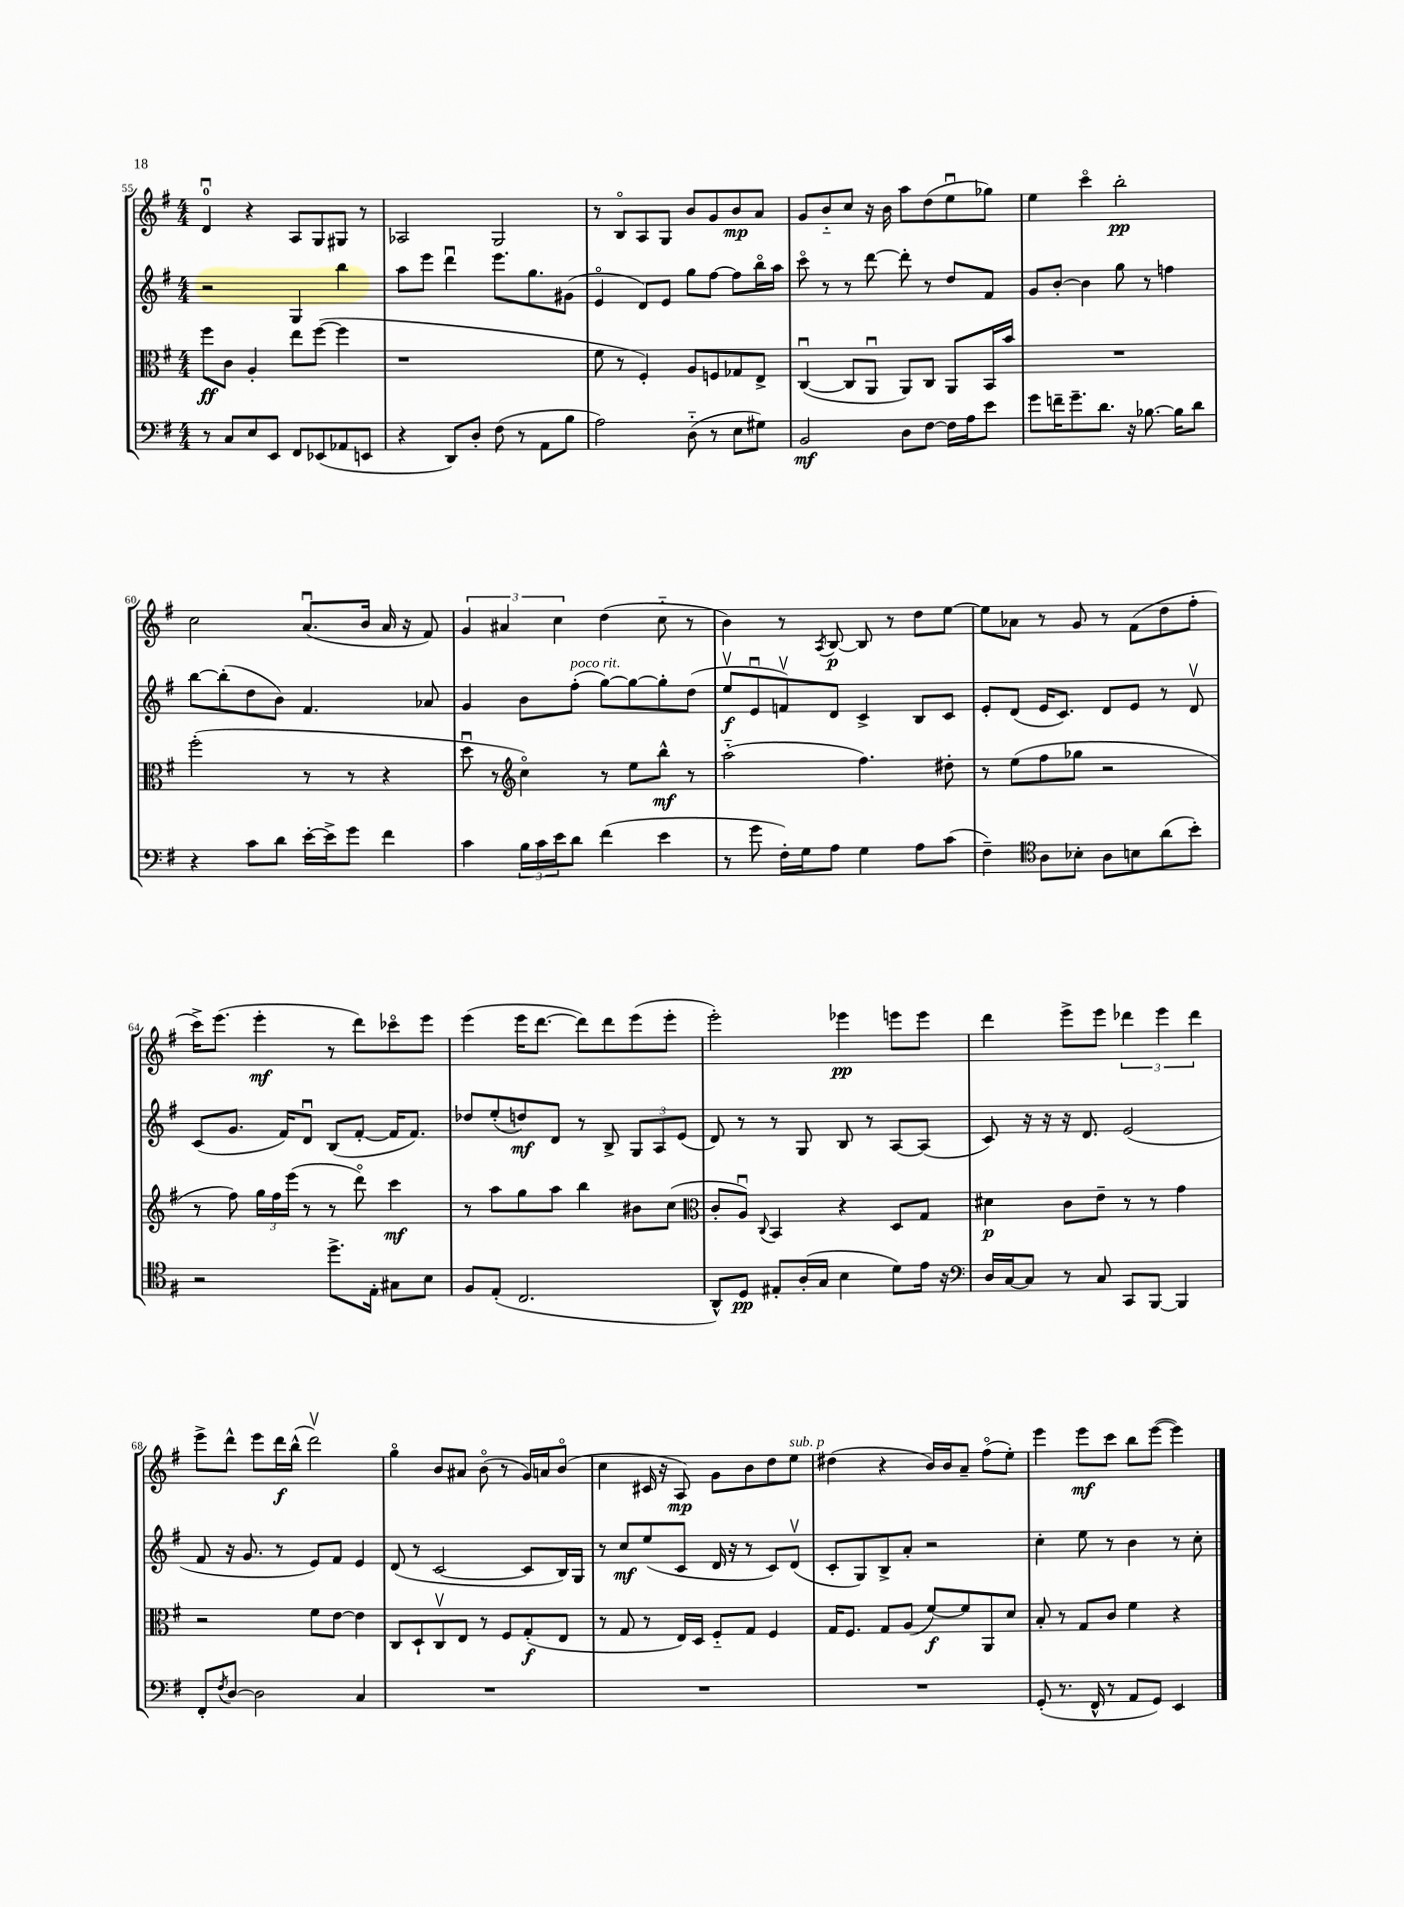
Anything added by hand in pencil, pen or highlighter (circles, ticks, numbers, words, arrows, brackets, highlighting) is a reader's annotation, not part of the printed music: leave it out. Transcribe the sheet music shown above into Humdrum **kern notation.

**kern	**dynam	**kern	**dynam	**kern	**dynam	**kern	**dynam
*part4	*part4	*part3	*part3	*part2	*part2	*part1	*part1
*staff4	*staff4	*staff3	*staff3	*staff2	*staff2	*staff1	*staff1
*clefF4	*	*clefC3	*	*clefG2	*	*clefG2	*
*k[f#]	*	*k[f#]	*	*k[f#]	*	*k[f#]	*
*M4/4	*	*M4/4	*	*M4/4	*	*M4/4	*
=55	=55	=55	=55	=55	=55	=55	=55
8r	.	8ff#\L	ff	2r	.	4du/	.
8C/L	.	8c\J	.	.	.	.	.
8E/	.	4A'/	.	.	.	4r	.
8EE/J	.	.	.	.	.	.	.
8FF#/L	.	8ee\L	.	4G/	.	8A/L	.
(8EE-X/	.	([8ff#\J	.	.	.	8G/	.
8AA-X/	.	4ff#\]	.	4bb\	.	8G#X/J	.
8EEn/J	.	.	.	.	.	8r	.
=56	=56	=56	=56	=56	=56	=56	=56
4r	.	1r	.	8aa\L	.	2A-X/	.
.	.	.	.	8eee\J	.	.	.
8DD/L)	.	.	.	4dddu\	.	.	.
8D'/J	.	.	.	.	.	.	.
(8F#\	.	.	.	8.eee\L	.	2G/	.
8r	.	.	.	.	.	.	.
.	.	.	.	8.gg\	.	.	.
8AA\L	.	.	.	.	.	.	.
8B\J	.	.	.	(8g#X\J	.	.	.
=57	=57	=57	=57	=57	=57	=57	=57
2A\)	.	8f#\	.	4e/	.	8r	.
.	.	8r	.	.	.	8B/L	.
.	.	4F#'/)	.	8d/L)	.	8A/	.
.	.	.	.	8e/J	.	8G/J	.
(8D\	.	8A/L	.	8gg\L	.	8b/L	.
8r	.	8Fn/	.	[8ff#\J	.	8g/	.
8E\L	.	8G-X/	.	8ff#\L]	.	8b/	mp
8G#X\J)	.	8E^/J	.	16bb\L	.	8a/J	.
.	.	.	.	16aa\JJ	.	.	.
=58	=58	=58	=58	=58	=58	=58	=58
2BB/	mf	([4Cu/	.	8ccc\	.	8g/L	.
.	.	.	.	8r	.	8b/	.
.	.	8C/L]	.	8r	.	8cc/J	.
.	.	8AAu/J	.	[8ddd\	.	16r	.
.	.	.	.	.	.	16b\	.
8D\L	.	8AA/L)	.	8ddd'\]	.	8aa\L	.
[8F#\J	.	8C/J	.	8r	.	(8dd\	.
16F#\LL]	.	8AA/L	.	8dd/L	.	8eeu\	.
16A\J	.	.	.	.	.	.	.
8e\J	.	16BB/L	.	8f#/J	.	8gg-X\J)	.
.	.	16b/JJ	.	.	.	.	.
=59	=59	=59	=59	=59	=59	=59	=59
8g\L	.	1r	.	8g/L	.	4ee\	.
16fn~\K	.	.	.	[8b'/J	.	.	.
8.g~\	.	.	.	.	.	.	.
.	.	.	.	4b\]	.	4ccc\	.
8.d\J	.	.	.	.	.	.	.
.	.	.	.	8gg\	.	2bb'\	pp
16r	.	.	.	.	.	.	.
[8.B-X\	.	.	.	8r	.	.	.
.	.	.	.	4ffn\	.	.	.
16B-\KL]	.	.	.	.	.	.	.
8d\J	.	.	.	.	.	.	.
!!LO:LB:g=z
=60	=60	=60	=60	=60	=60	=60	=60
4r	.	(2ff#'\	.	[8bb\L	.	2cc\	.
.	.	.	.	(8bb'\]	.	.	.
8c\L	.	.	.	8dd\	.	.	.
8d\J	.	.	.	8b\J)	.	.	.
[16e'\LL	.	8r	.	4.f#/	.	(8.au/L	.
16e^\J]	.	.	.	.	.	.	.
8g\J	.	8r	.	.	.	.	.
.	.	.	.	.	.	16b/Jk	.
4f#\	.	4r	.	.	.	16a/	.
.	.	.	.	.	.	16r	.
.	.	.	.	8a-X/	.	8f#/)	.
=61	=61	=61	=61	=61	=61	=61	=61
4c\	.	8ddu\	.	4g/	.	6g/	.
.	.	8r	.	.	.	.	.
.	.	.	.	.	.	6a#X/	.
*	*	*clefG2	*	*	*	*	*
24B\LL	.	4cc\)	.	8b\L	.	.	.
24c\	.	.	.	.	.	.	.
24e\J	.	.	.	.	.	6cc\	.
!	!	!	!	!LO:TX:a:i:t=poco rit.	!	!	!
8d\J	.	.	.	(8ff#'\J	.	.	.
(4f#\	.	8r	.	[8gg\L)	.	(4dd\	.
.	.	8ee\L	.	8gg\_	.	.	.
4e\	.	8bb^^\J	mf	8gg'\]	.	8cc\	.
.	.	8r	.	(8dd\J	.	8r	.
=62	=62	=62	=62	=62	=62	=62	=62
8r	.	(2aa\	.	8eev/L	f	4b\)	.
8g\	.	.	.	8eu/	.	.	.
16F#'\LL)	.	.	.	8fnv/)	.	8r	.
16G\J	.	.	.	.	.	.	.
.	.	.	.	.	.	8qA/	.
8A\J	.	.	.	8d/J	.	[8B/	p
4G\	.	4.ff#\)	.	4c^/	.	8B/]	.
.	.	.	.	.	.	8r	.
8A\L	.	.	.	8B/L	.	8dd\L	.
(8c\J	.	8dd#X'\	.	8c/J	.	[8ee\J	.
=63	=63	=63	=63	=63	=63	=63	=63
4F#~\)	.	8r	.	8e'/L	.	8ee\L]	.
.	.	(8ee\L	.	(8d/J	.	8a-X\J	.
*clefC4	*	*	*	*	*	*	*
8A\L	.	8ff#\	.	16e/KL	.	8r	.
.	.	.	.	8.c/J)	.	.	.
8B-X'\J	.	8gg-X\J	.	.	.	8g/	.
8A\L	.	2r	.	8d/L	.	8r	.
8Bn\	.	.	.	8e/J	.	(8f#\L	.
(8a\	.	.	.	8r	.	8dd\	.
8b'\J)	.	.	.	8dv/	.	8ff#'\J	.
!!LO:LB:g=z
=64	=64	=64	=64	=64	=64	=64	=64
2r	.	8r	.	(8c/L	.	16ccc^\KL)	.
.	.	.	.	.	.	(8.eee\J	.
.	.	8ff#\)	.	8.g/J	.	.	.
.	.	24gg\LL	.	.	.	4eee'\	mf
.	.	24ff#\	.	.	.	.	.
.	.	.	.	16f#/KL)	.	.	.
.	.	(24eee\JJ	.	.	.	.	.
.	.	8r	.	8du/J	.	.	.
8.dd^\L	.	8r	.	(8B/L	.	8r	.
.	.	8ddd\)	.	[8f#'/J	.	8ddd\L)	.
16E'\Jk	.	.	.	.	.	.	.
8G#X\L	.	4ccc\	mf	16f#/KL]	.	8ccc-X\	.
.	.	.	.	8.f#/J)	.	.	.
8B\J	.	.	.	.	.	8eee\J	.
=65	=65	=65	=65	=65	=65	=65	=65
8F#/L	.	8r	.	8dd-X/L	.	(4eee\	.
(8E'/J	.	8aa\L	.	(8ee'/	.	.	.
2.C/	.	8gg\	.	8ddn/)	mf	16eee\KL	.
.	.	.	.	.	.	[8.ddd\J	.
.	.	8aa\J	.	8d/J	.	.	.
.	.	4bb\	.	8r	.	8ddd\L])	.
.	.	.	.	8B^/	.	8ddd\	.
.	.	8b#X\L	.	12G/L	.	(8eee\	.
.	.	.	.	12A/	.	.	.
.	.	(8cc\J	.	.	.	8eee'\J	.
.	.	.	.	(12e/J	.	.	.
=66	=66	=66	=66	=66	=66	=66	=66
*	*	*clefC3	*	*	*	*	*
8AA^^/L)	.	8c'/L	.	8d/)	.	2eee'\)	.
8D/J	pp	8Au/J)	.	8r	.	.	.
.	.	8qqC/	.	.	.	.	.
8E#X'/L	.	4BB/	.	8r	.	.	.
(16A'/L	.	.	.	8G/	.	.	.
16G/JJ	.	.	.	.	.	.	.
4B\	.	4r	.	8B/	.	4eee-X\	pp
.	.	.	.	8r	.	.	.
8d\L)	.	8D/L	.	[8A/L	.	8eeen\L	.
16e\Jk	.	8G/J	.	(8A/J]	.	8eee\J	.
16r	.	.	.	.	.	.	.
=67	=67	=67	=67	=67	=67	=67	=67
*clefF4	*	*	*	*	*	*	*
16D/LL	.	4d#X\	p	8c/)	.	4ddd\	.
[16C/J	.	.	.	.	.	.	.
8C/J]	.	.	.	16r	.	.	.
.	.	.	.	16r	.	.	.
8r	.	8c\L	.	16r	.	8eee^\L	.
.	.	.	.	8.d/	.	.	.
8C/	.	8e~\J	.	.	.	8eee\J	.
8CC/L	.	8r	.	(2e/	.	6ddd-X\	.
[8BBB/J	.	8r	.	.	.	.	.
.	.	.	.	.	.	6eee\	.
4BBB/]	.	4g\	.	.	.	.	.
.	.	.	.	.	.	6ddd-\	.
!!LO:LB:g=z
=68	=68	=68	=68	=68	=68	=68	=68
8FF#'/L	.	2r	.	8f#/	.	8eee^\L	.
8qF#/	.	.	.	.	.	.	.
[8D/J	.	.	.	16r	.	8ddd^^\J	.
.	.	.	.	8.g/	.	.	.
2D\]	.	.	.	.	.	8eee\L	.
.	.	.	.	8r	.	16ddd\L	f
.	.	.	.	.	.	(16bb^^\JJ	.
.	.	8f#\L	.	8e/L)	.	2dddv\)	.
.	.	[8e\J	.	8f#/J	.	.	.
4C/	.	4e\]	.	4e/	.	.	.
=69	=69	=69	=69	=69	=69	=69	=69
1r	.	8C/L	.	(8d/	.	4gg\	.
.	.	8D`/	.	8r	.	.	.
.	.	8Cv/	.	[2c/	.	8b/L	.
.	.	8E/J	.	.	.	8a#X/J	.
.	.	8r	.	.	.	(8b\	.
.	.	8F#/L	.	.	.	8r	.
.	.	(8G'/	f	8c/L]	.	16g/LL)	.
.	.	.	.	.	.	16an/J	.
.	.	8E/J	.	16B/L)	.	(8b/J	.
.	.	.	.	16G/JJ	.	.	.
=70	=70	=70	=70	=70	=70	=70	=70
1r	.	8r	.	8r	.	4cc\	.
.	.	8G/	.	8cc/L	mf	.	.
.	.	8r	.	(8ee/	.	16c#X/	.
.	.	.	.	.	.	16r	.
.	.	16E/LL)	.	8c/J	.	8A/)	mp
.	.	16D/JJ	.	.	.	.	.
.	.	8F#/L	.	16d/	.	8g\L	.
.	.	.	.	16r	.	.	.
.	.	8G/J	.	8r	.	8b\	.
.	.	4F#/	.	8c/L)	.	8dd\	.
!	!	!	!	!	!	!LO:TX:a:i:t=sub. p	!
.	.	.	.	(8dv/J	.	8ee\J	.
=71	=71	=71	=71	=71	=71	=71	=71
1r	.	16G/KL	.	8c'/L	.	(4dd#X\	.
.	.	8.F#/J	.	.	.	.	.
.	.	.	.	8G/)	.	.	.
.	.	8G/L	.	8B^/	.	4r	.
.	.	(8A/J	.	8a'/J	.	.	.
.	.	[8f#/L)	f	2r	.	16b/LL)	.
.	.	.	.	.	.	16b/J	.
.	.	8f#/]	.	.	.	8a~/J	.
.	.	8AA/	.	.	.	(8ff#\L	.
.	.	8d/J	.	.	.	8ee'\J)	.
=72	=72	=72	=72	=72	=72	=72	=72
(8GG'/	.	8B'/	.	4cc'\	.	4eee\	.
8.r	.	8r	.	.	.	.	.
.	.	8G/L	.	8ee\	.	8eee\L	mf
16FF#^^/	.	.	.	.	.	.	.
8r	.	8c/J	.	8r	.	8ccc\J	.
8AA/L	.	4f#\	.	4b\	.	8bb\L	.
8GG/J)	.	.	.	.	.	([8eee\J	.
4EE/	.	4r	.	8r	.	4eee\])	.
.	.	.	.	8cc'\	.	.	.
==	==	==	==	==	==	==	==
*-	*-	*-	*-	*-	*-	*-	*-
